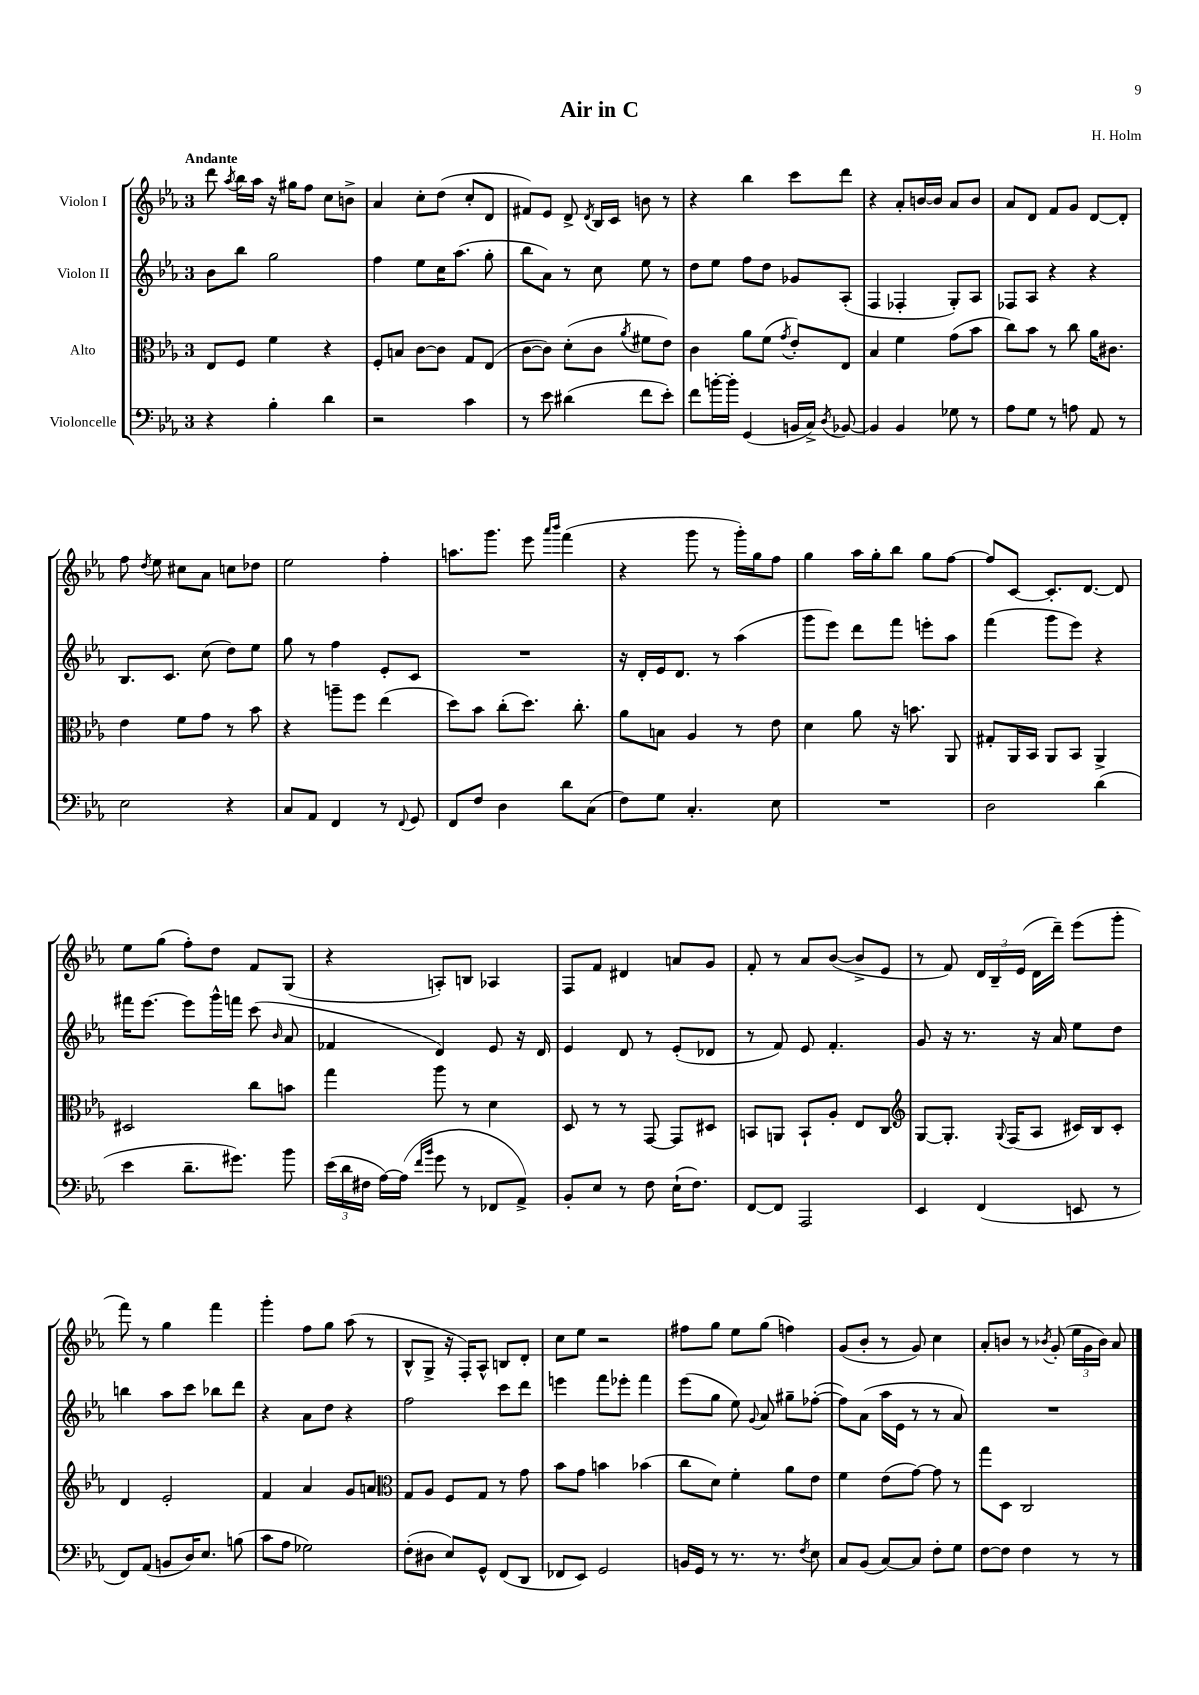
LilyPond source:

\header { title = "Air in C" composer = "H. Holm" }
<<
\new StaffGroup <<
\new Staff = "s0" \with { instrumentName = "Violon I" } {
    \clef treble \key ees \major \once \override Staff.TimeSignature.style = #'single-digit \time 3/4 \tempo "Andante"
    \autoBeamOff d'''8 \acciaccatura { aes''8 } bes''16[ aes''16] r16 gis''16[ f''8] c''8[ b'8]-> |
    aes'4 c''8[-. d''8]( c''8[-. d'8] |
    fis'8[) ees'8] d'8-> \acciaccatura { d'8 } bes16[ c'16] b'8 r8 |
    r4 bes''4 c'''8[ d'''8] |
    r4 aes'8[-. b'16~ b'16] aes'8[ b'8] |
    aes'8[ d'8] f'8[ g'8] d'8[~ d'8]-. |
    f''8 \acciaccatura { d''8 } ees''8 cis''8[ aes'8] c''8[ des''8] |
    ees''2 f''4-. |
    a''8.[ g'''8.] ees'''8 \grace { aes'''16[ bes'''16] } f'''4( |
    r4 g'''8 r8 g'''16[-.) g''16 f''8] |
    g''4 aes''16[ g''16-. bes''8] g''8[ f''8]~ |
    f''8[ c'8]~ c'8.[-. d'8.]~ d'8 |
    ees''8[ g''8]( f''8[-.) d''8] f'8[ g8]( |
    r4 a8[-.) b8] aes4 |
    f8[ f'8] dis'4 a'8[ g'8] |
    f'8-. r8 aes'8[ bes'8]~( bes'8[-> ees'8] |
    r8 f'8) \tuplet 3/2 { d'16[ bes16-- ees'16]( } d'16[ d'''16]--) ees'''8[( g'''8]-. |
    f'''8) r8 g''4 f'''4 |
    g'''4-. f''8[ g''8] aes''8( r8 |
    bes8[-^ g8]-> r16 f16[-.) aes8]-^ b8[ d'8]-. |
    c''8[ ees''8] r2 |
    fis''8[ g''8] ees''8[ g''8]( f''4) |
    g'8[( bes'8]-. r8 g'8) c''4 |
    aes'8[-. b'8] r8 \acciaccatura { bes'8 } g'8-.( \tuplet 3/2 { ees''16[ g'16 bes'16]) } aes'8 \bar "|." |
}
\new Staff = "s1" \with { instrumentName = "Violon II" } {
    \clef treble \key ees \major \once \override Staff.TimeSignature.style = #'single-digit \time 3/4
    \autoBeamOff bes'8[ bes''8] g''2 |
    f''4 ees''8[ c''16 aes''8.]( g''8-. |
    bes''8[ aes'8]) r8 c''8 ees''8 r8 |
    d''8[ ees''8] f''8[ d''8] ges'8[ aes8]-.( |
    f4 fes4-. g8[-.) aes8] |
    fes8[ aes8] r4 r4 |
    bes8.[ c'8.] c''8( d''8[) ees''8] |
    g''8 r8 f''4 ees'8[-. c'8] |
    R2. |
    r16 d'16[-. ees'16 d'8.] r8 aes''4( |
    g'''8[ ees'''8]) d'''8[ f'''8] e'''8[-. aes''8] |
    f'''4( g'''8[ ees'''8]) r4 |
    fis'''16[ ees'''8.]~ ees'''8[ g'''16-^ f'''16] c'''8( \grace { bes'16 } aes'8 |
    fes'4 d'4) ees'8 r16 d'16 |
    ees'4 d'8 r8 ees'8[-.( des'8] |
    r8 f'8) ees'8 f'4.-. |
    g'8 r16 r8. r16 aes'16 ees''8[ d''8] |
    b''4 aes''8[ c'''8] bes''8[ d'''8] |
    r4 aes'8[ d''8] r4 |
    f''2 c'''8[ d'''8] |
    e'''4 f'''8[ ees'''8]-. f'''4 |
    ees'''8[( g''8] ees''8) \appoggiatura { g'8 } aes'8 gis''8[-- fes''8]~-.( |
    fes''8[) aes'8]( aes''16[ ees'16] r8 r8 aes'8) |
    R2. \bar "|." |
}
\new Staff = "s2" \with { instrumentName = "Alto" } {
    \clef alto \key ees \major \once \override Staff.TimeSignature.style = #'single-digit \time 3/4
    \autoBeamOff ees8[ f8] f'4 r4 |
    f8[-. b8] c'8[~ c'8] g8[ ees8]( |
    c'8[~ c'8]) d'8[-.( c'8] \acciaccatura { aes'8 } fis'8[ ees'8]) |
    c'4 aes'8[ f'8]( \acciaccatura { g'8 } ees'8[-.) ees8] |
    bes4 f'4 g'8[( bes'8] |
    c''8[) bes'8] r8 c''8 aes'16[ cis'8.] |
    ees'4 f'8[ g'8] r8 bes'8 |
    r4 a''8[-- f''8] ees''4( |
    d''8[) bes'8] c''8[-.( d''8.]) c''8.-. |
    aes'8[ b8] aes4 r8 ees'8 |
    d'4 aes'8 r16 b'8. aes,8 |
    gis8[-. aes,16 bes,16] aes,8[ bes,8] aes,4-> |
    dis2 c''8[ b'8] |
    g''4 aes''8 r8 d'4 |
    d8 r8 r8 g,8~ g,8[ dis8] |
    b,8[ a,8] b,8[-! aes8]-. ees8[ c8] |
    \clef treble g8[~ g8.]-. \appoggiatura { g8 } f16[( aes8] cis'16[) bes16 cis'8]-. |
    d'4 ees'2-. |
    f'4 aes'4 g'8[ a'8] |
    \clef alto g8[ aes8] f8[ g8] r8 g'8 |
    bes'8[ g'8] b'4 bes'4( |
    c''8[ d'8]) f'4-. aes'8[ ees'8] |
    f'4 ees'8[( g'8]~) g'8 r8 |
    g''8[ d8] c2 \bar "|." |
}
\new Staff = "s3" \with { instrumentName = "Violoncelle" } {
    \clef bass \key ees \major \once \override Staff.TimeSignature.style = #'single-digit \time 3/4
    \autoBeamOff r4 bes4-. d'4 |
    r2 c'4 |
    r8 ees'8 dis'4( f'8[ ees'8]-.) |
    f'8[ b'16~-. b'16]-. g,4( b,16[ c16]->) \acciaccatura { d8 } bes,8~ |
    bes,4 bes,4 ges8 r8 |
    aes8[ g8] r8 a8 aes,8 r8 |
    ees2 r4 |
    c8[ aes,8] f,4 r8 \appoggiatura { f,8 } g,8 |
    f,8[ f8] d4 d'8[ c8]( |
    f8[) g8] c4.-. ees8 |
    R2. |
    d2 d'4( |
    ees'4 d'8.[-- gis'8.]) bes'8 |
    \tuplet 3/2 { ees'16[( d'16 fis16] } aes16[~) aes16]( \grace { f'16[ bes'16] } g'8 r8 fes,8[ aes,8]->) |
    bes,8[-. ees8] r8 f8 ees16[-!( f8.]) |
    f,8[~ f,8] aes,,2 |
    ees,4 f,4( e,8 r8 |
    f,8[) aes,8]( b,8[ d16) ees8.] b8( |
    c'8[ aes8] ges2) |
    f8[-.( dis8] ees8[) g,8]-^ f,8[( d,8] |
    fes,8[ ees,8]) g,2 |
    b,16[ g,16] r8 r8. r8. \acciaccatura { f8 } ees8 |
    c8[ bes,8]( c8[~) c8] f8[-. g8] |
    f8[~ f8] f4 r8 r8 \bar "|." |
}
>>
>>
\layout { \context { \Score \remove "Bar_number_engraver" } }
